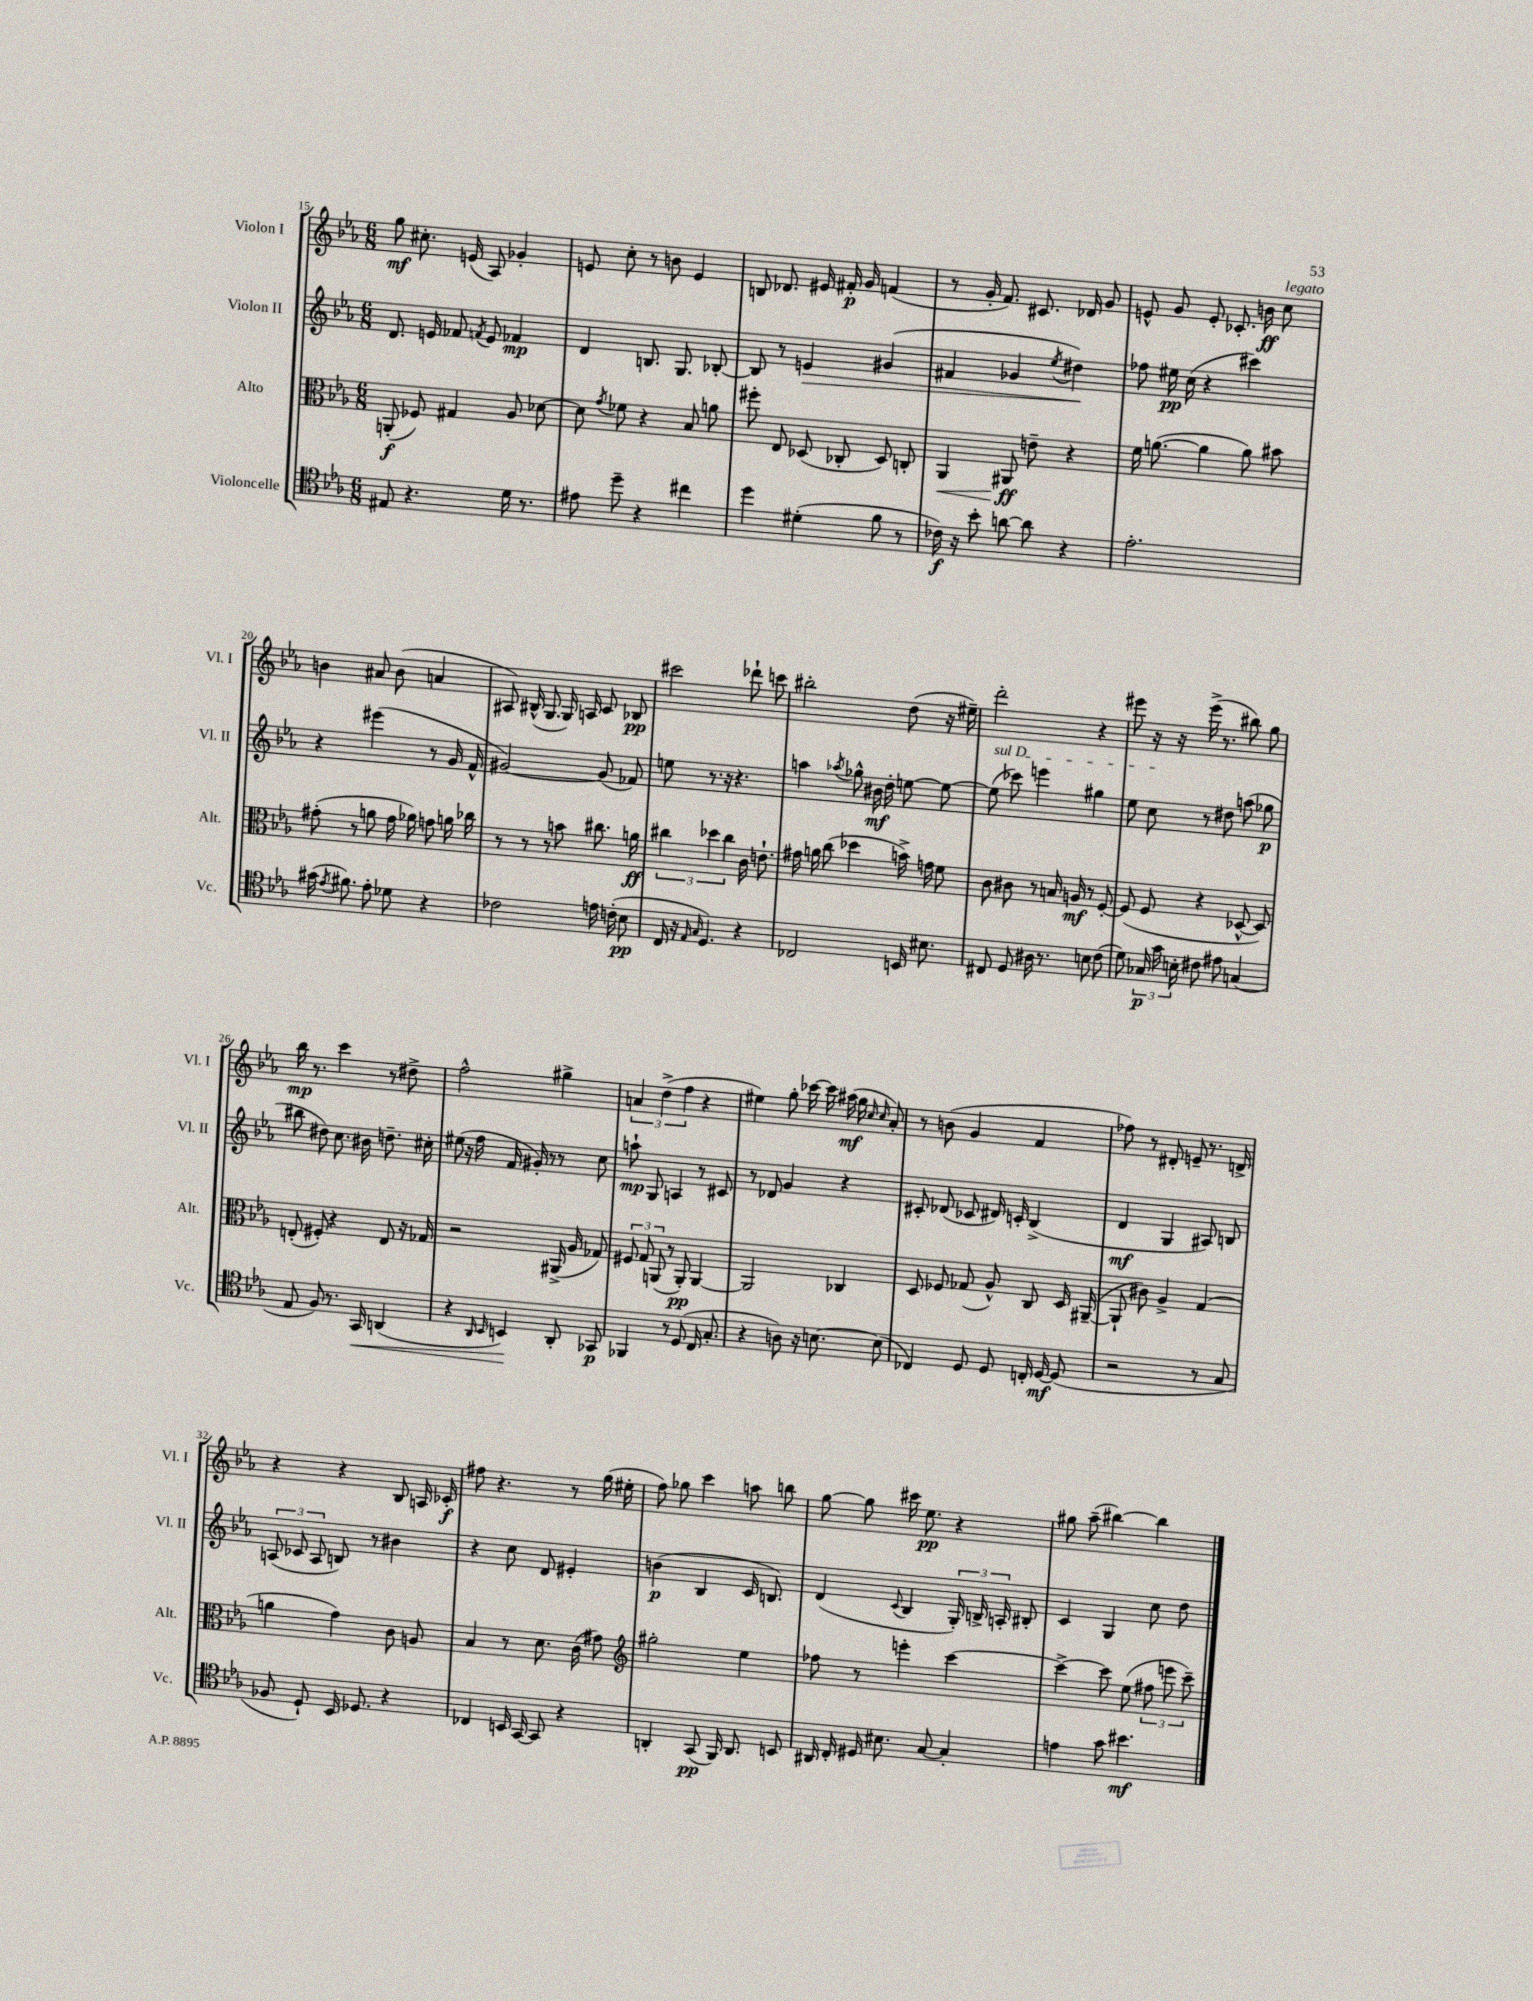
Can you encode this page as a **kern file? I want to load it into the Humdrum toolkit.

**kern	**kern	**kern	**kern
*staff4	*staff3	*staff2	*staff1
*clefC4	*clefC3	*clefG2	*clefG2
*k[b-e-a-]	*k[b-e-a-]	*k[b-e-a-]	*k[b-e-a-]
*M6/8	*M6/8	*M6/8	*M6/8
8E#	(8AA'	8.d	8gg
4.r	8F-)	.	8.cc#'
.	.	16e	.
.	4G#	8f-	.
.	.	.	(16e
.	.	8qf	.
.	.	8e	8A-)
16d	8A-	4f-	4g-'
8.r	.	.	.
.	[8d-	.	.
=	=	=	=
8e#	8d-]	4d	8e
.	8qg	.	.
8dd~	8f-	.	8cc'
4r	4r	8.B	8r
.	.	.	8b
.	.	8.G	.
4cc#	8B-	.	4e
.	8a	[8B-'	.
=	=	=	=
4dd	8ff#'	8B-]	8B
.	8E-	8r	8.d-
(4d#'	(8D-	4e	.
.	.	.	16e#
.	8C-'	.	16f#'
.	.	.	16g
8f	8D-)	(4g#	(4f
8r	8C'	.	.
=	=	=	=
16c-)	4AA-	4f#	8r
16r	.	.	.
8b-'	.	.	16g'
.	.	.	8.f)
[8a	8AA#	4g-	.
8a]	8e~	.	8.c#
.	.	8qee-	.
4r	4r	4dd#)	.
.	.	.	16d-
.	.	.	8g
=	=	=	=
2.e-'	16f	8ff-	8e^^
.	([8.a	.	.
.	.	16ee#	8g
.	.	(16cc	.
.	4a]	4r	8e'
.	.	.	8.c-'
.	8a)	4ccc#)	.
.	.	.	16b
.	8b#	.	8cc
=	=	=	=
(16g#	(8g#'	4r	4b
8qe-	.	.	.
8.f#)	.	.	.
.	8r	.	.
8e-'	8a	(4eee#	8a#
8d-	16g#	.	(8b
.	16a-)	.	.
4r	8g	8r	4a
.	16a	16g	.
.	16cc-	16f^^	.
=	=	=	=
2c-	8r	[2g#)	8A#)
.	8r	.	(16B#^^
.	.	.	8.G
.	8r	.	.
.	8b	.	16G)
.	.	.	16A
16e	8.cc#	(8g#]	8c
(16c'	.	.	.
8B-	.	8f-)	8B-
.	16a	.	.
=	=	=	=
16C	6cc#	8ee	2ccc#
16r	.	.	.
16qqE-	.	.	.
16qqG	.	.	.
4.D)	.	8.r	.
.	6dd-	.	.
.	.	16r	.
.	6cc#	.	.
.	.	4.r	.
4r	16c	.	8ddd-`
.	8.e`	.	.
.	.	.	8ccc
=	=	=	=
2C-	16g#	4aa	2bb#'
.	16a	.	.
.	(8cc	.	.
.	.	8qaa-	.
.	4dd-	8gg-^^	.
.	.	16b#	.
.	.	16dd'	.
16BB	16b^)	[8ee	(8dd
8.B#	16g	.	.
.	8f	8ee_	16r
.	.	.	16ee#~)
=	=	=	=
8C#	8c	(8ee]	2ddd'
8D	8c#	8ccc-)	.
16A#	8r	4eee	.
8.r	.	.	.
.	16B	.	.
.	16A	.	.
8B	8r	4gg#	4r
(8c	[8F'	.	.
=	=	=	=
8d)	(8F]	8ee-	8eee#
24G-	8F	8cc	16r
24g	.	.	.
.	.	.	16r
24B'	.	.	.
8c#	4r	8r	(16eee#^
.	.	.	8.r
8e#	.	8dd#	.
(4G	[8D-^^	(8aa	8bb#)
.	8D-])	8gg-	8gg
=	=	=	=
8E-	(8E'	8bb#	16bb-
.	.	.	8.r
8F)	8F#')	8dd#)	.
8.r	4r	8.cc	4ccc
16GG	.	16b#	.
(4AA	8E	8.dd~	8r
.	16r	.	8dd#^
.	16G-	16cc#'	.
=	=	=	=
4r	2r	(8ee#	2ff^^
.	.	16r	.
.	.	16ff	.
16qqAA-	.	.	.
16qqBB-	.	.	.
4BB)	.	16f	.
.	.	16g#')	.
.	.	8r	.
8AA-'	(16AA#^	8r	4gg#^
.	16A-	.	.
8GG-	8G-)	8cc	.
=	=	=	=
4FF-	12F#	8aa`	6a
.	12G	.	.
.	.	8G	.
.	(12AA	.	(6dd^
8r	8r	4A	.
.	.	.	6ff
(8D	8AA')	.	.
16C	[4AA	8r	4r
8.G'	.	.	.
.	.	8c#	.
=	=	=	=
4r	2AA]	8r	4ee#)
.	.	8d-	.
8A)	.	4g	8gg'
16r	.	.	[16ccc-
[8.B	.	.	16ccc-]
.	4C-	4r	(16aa#
.	.	.	16gg
.	.	.	16qqcc
.	.	.	16qqcc
(8B]	.	.	8a-')
=	=	=	=
4C-)	8D	8c#'	8r
.	8F-	(8d-	(8b
8D	(8G-	8c-	4g
8D	8A-^^)	16d#)	.
.	.	16c'	.
16C'	8C	(4B-^	4f
[16D	.	.	.
(8D]	16D	.	.
.	([16AA#~	.	.
=	=	=	=
2r	8AA#`]	4d	8ff-)
.	8c#)	.	8r
.	4A-^	4G	8d#'
.	.	.	8e~
8r	(4G	8A#)	8.r
8G	.	8B	.
.	.	.	16d^
=	=	=	=
8F-	4a	(12A	4r
.	.	12c-	.
8D`)	.	.	.
.	.	12A	.
16BB-	4g)	8B)	4r
8.D-	.	.	.
.	.	8r	.
4r	8c	4b#	8B-
.	8A	.	16A
.	.	.	16c-'
=	=	=	=
4C-	4B-	4r	8ff#
.	.	.	4.r
16BB	8r	8cc	.
[16GG	.	.	.
8GG]	8.d	8d	.
4r	.	4e#'	8r
.	(16c	.	.
.	8g#)	.	(16gg
.	.	.	16ee#'
=	=	=	=
*	*clefG2	*	*
4AA'	2gg#'	(4b	8ff)
.	.	.	8gg-
(8GG	.	4B-	4ccc
16FF)	.	.	.
8.AA	.	.	.
.	4ee-	16c	8aa
.	.	8.B)	.
8BB	.	.	8bb
=	=	=	=
16AA#	8ff-	(4d	[8gg
16C'	.	.	.
16D#	8r	.	8gg]
8.B#	.	.	.
.	.	8qqc	.
.	4eee'	4B-	16ccc#
.	.	.	8.ee-
[8G	.	.	.
4G']	[4ccc	24G')	4r
.	.	24B^	.
.	.	24A'	.
.	.	8B#'	.
=	=	=	=
4e	4ccc^_	4c	8gg#
.	.	.	(8aa-~
8g	8ccc]	4G	[4bb#)
4.b#	(8ee-	.	.
.	12ff#	8cc	4bb#]
.	12eee	.	.
.	.	8dd	.
.	12ccc~)	.	.
==	==	==	==
*-	*-	*-	*-
